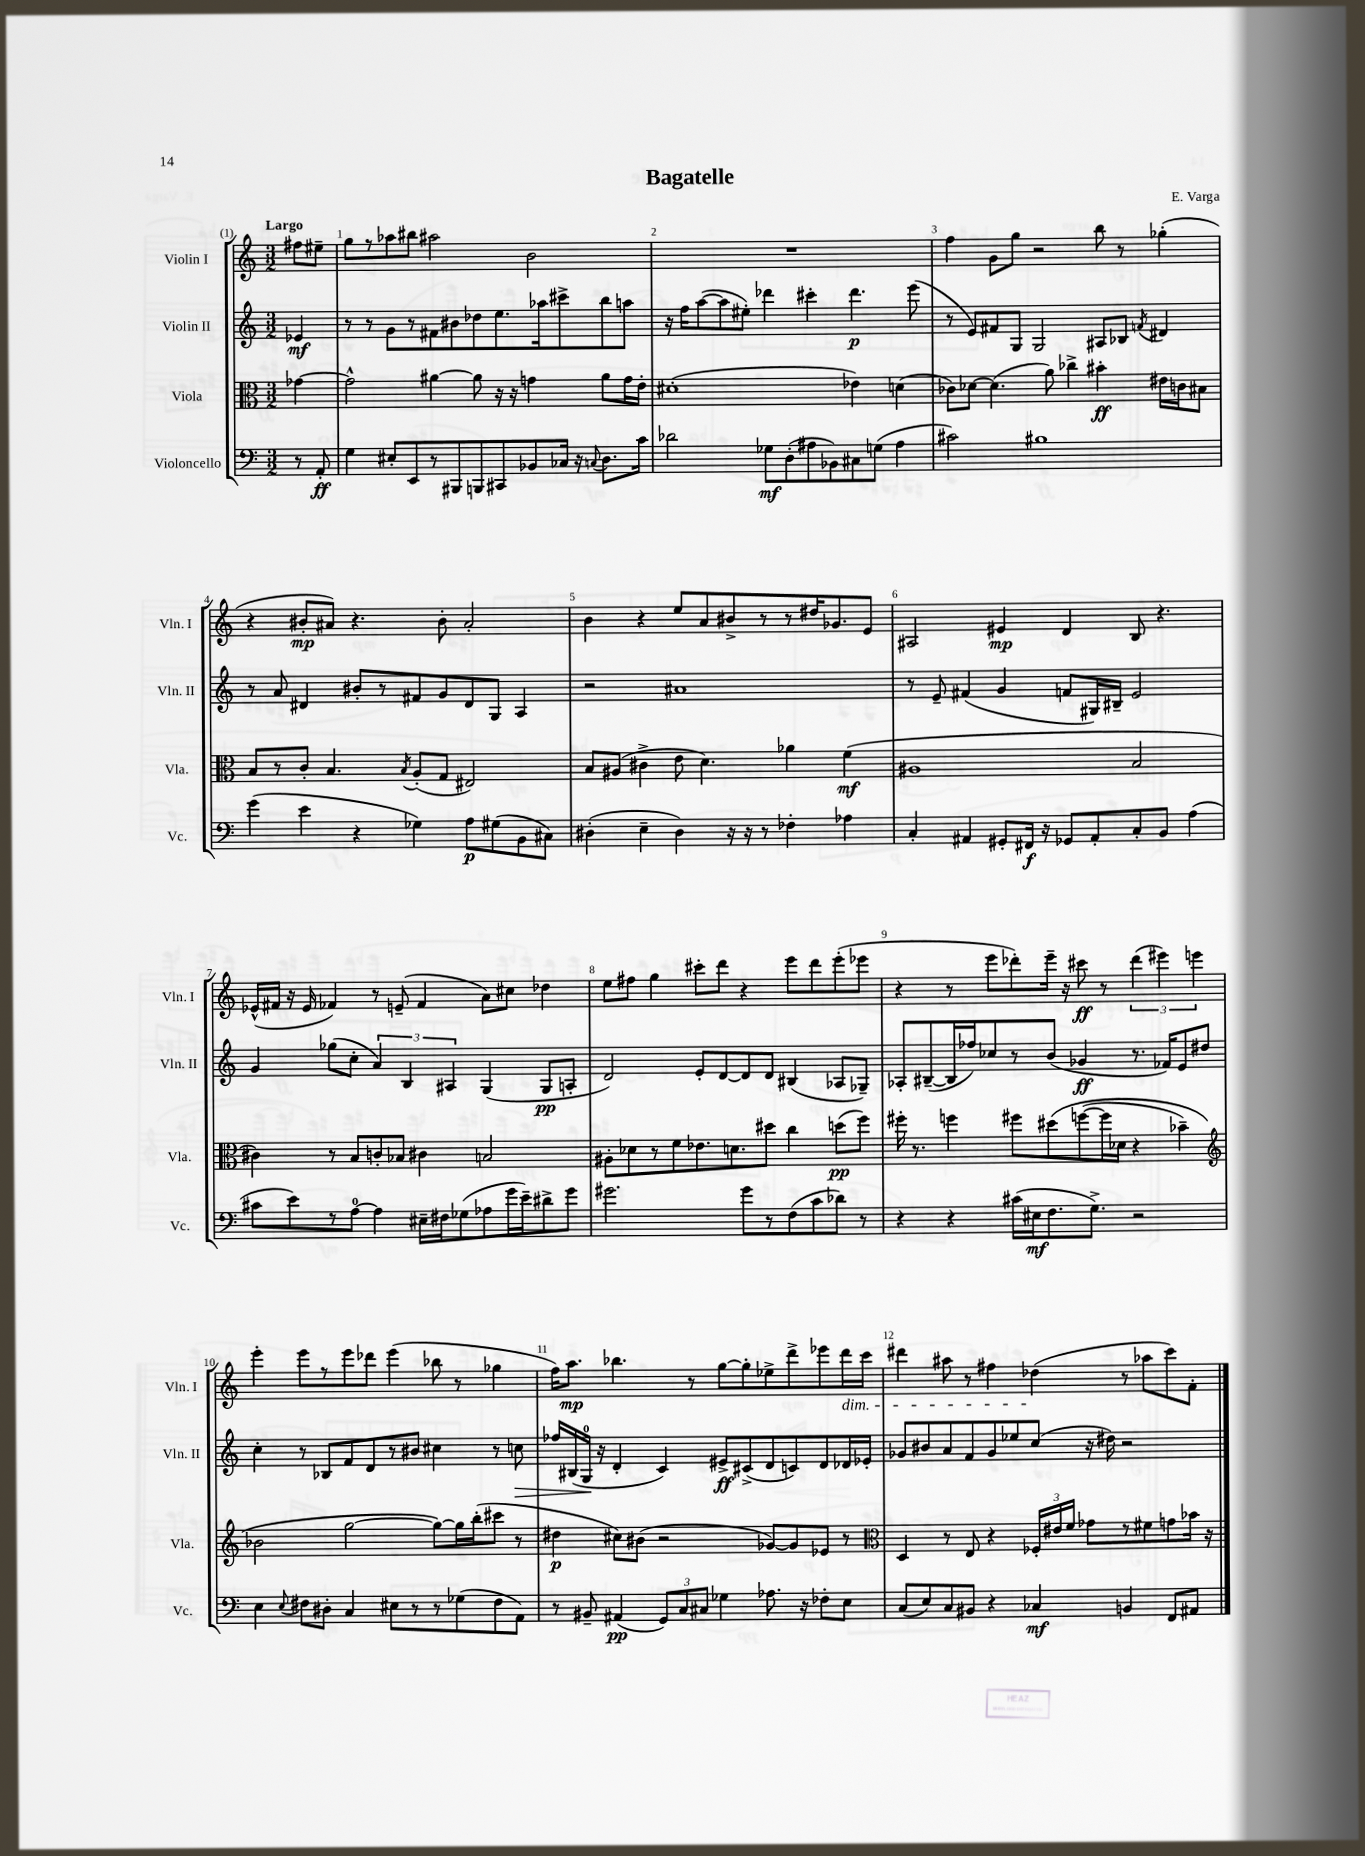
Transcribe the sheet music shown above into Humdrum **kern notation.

**kern	**dynam	**kern	**dynam	**kern	**dynam	**kern	**dynam
*part4	*part4	*part3	*part3	*part2	*part2	*part1	*part1
*staff4	*staff4	*staff3	*staff3	*staff2	*staff2	*staff1	*staff1
*I"Violoncello	*	*I"Viola	*	*I"Violin II	*	*I"Violin I	*
*I'Vc.	*	*I'Vla.	*	*I'Vln. II	*	*I'Vln. I	*
*clefF4	*	*clefC3	*	*clefG2	*	*clefG2	*
*k[]	*	*k[]	*	*k[]	*	*k[]	*
*M3/2	*	*M3/2	*	*M3/2	*	*M3/2	*
=	=	=	=	=	=	=	=
!	!	!	!	!	!	!LO:TX:a:B:t=Largo	!
8r	.	[4g-X\	.	4e-X/	mf	8ff#X\L	.
8AA'/	ff	.	.	.	.	8ee#X~\J	.
=1	=1	=1	=1	=1	=1	=1	=1
4G\	.	2g-^^\]	.	8r	.	8gg\L	.
.	.	.	.	8r	.	8r	.
8E#X'/L	.	.	.	8g\L	.	8aa-X\	.
8EE/	.	.	.	8r	.	8bb#X\J	.
8r	.	[4a#X\	.	8f#X\	.	2aa#X\	.
8BBB#X/	.	.	.	8b#X\	.	.	.
8BBBn/	.	8a#\]	.	8dd-X\	.	.	.
8CC#X/	.	16r	.	8.ee\	.	.	.
.	.	16r	.	.	.	.	.
8BB-X/	.	4gn\	.	.	.	2b\	.
.	.	.	.	16aa-X\k	.	.	.
16C-X/Jk	.	.	.	8ccc#X^\	.	.	.
16r	.	.	.	.	.	.	.
8qqCn/	.	.	.	.	.	.	.
8.D\L	.	8a#\L	.	8bb\	.	.	.
.	.	16g\L	.	8aan\J	.	.	.
16c\Jk	.	16e'\JJ	.	.	.	.	.
=2	=2	=2	=2	=2	=2	=2	=2
2d-X\	.	(1d#X'	.	16r	.	1.r	.
.	.	.	.	16ff\KL	.	.	.
.	.	.	.	([8aa\	.	.	.
.	.	.	.	8aa\]	.	.	.
.	.	.	.	8ee#X'\J)	.	.	.
8G-X\L	mf	.	.	4ddd-X\	.	.	.
(8D'\	.	.	.	.	.	.	.
8A#X\	.	.	.	4ccc#X'\	.	.	.
8BB-X\)	.	.	.	.	.	.	.
8C#X\	.	4e-X\)	.	4.ddd-\	p	.	.
(8Gn\J	.	.	.	.	.	.	.
4A#\	.	(4dn\	.	.	.	.	.
.	.	.	.	(8eee\	.	.	.
=3	=3	=3	=3	=3	=3	=3	=3
2c#X\)	.	8c-X\L)	.	8r	.	4ff\	.
.	.	[8d-X\J	.	8e/L)	.	.	.
.	.	(4.d-\]	.	8f#X/	.	8g\L	.
.	.	.	.	8G/J	.	8gg\J	.
1B#X	.	.	.	2G/	.	2r	.
.	.	8a\)	.	.	.	.	.
.	.	4cc-X^\	.	.	.	.	.
.	.	4b#X'\	ff	8A#X/L	.	8bb\	.
.	.	.	.	8B-X/J	.	8r	.
.	.	.	.	8qfn/	.	.	.
.	.	16e#X\LL	.	4d#X/	.	(4gg-X'\	.
.	.	16cn\J	.	.	.	.	.
.	.	8B#X\J	.	.	.	.	.
!!LO:LB:g=z
=4	=4	=4	=4	=4	=4	=4	=4
(4g\	.	8B/L	.	8r	.	4r	.
.	.	8r	.	8a/	.	.	.
4e\	.	8c'/J	.	4d#X/	.	8b#X'/L	mp
.	.	4.B/	.	.	.	8a#X/J)	.
4r	.	.	.	8b#X'/L	.	4.r	.
.	.	.	.	8r	.	.	.
.	.	8qB/	.	.	.	.	.
4G-X\)	.	(8A'/L	.	8f#X/	.	.	.
.	.	8G/J	.	8g/	.	8b#'\	.
8A\L	p	2E#X/)	.	8d#/	.	2a#'/	.
(8G#X\	.	.	.	8G/J	.	.	.
8BB\	.	.	.	4A/	.	.	.
8C#X\J)	.	.	.	.	.	.	.
=5	=5	=5	=5	=5	=5	=5	=5
(4D#X'\	.	8B/L	.	2r	.	4b\	.
.	.	(8A#X/J	.	.	.	.	.
4E~\	.	4c#X^\	.	.	.	4r	.
4D#\)	.	8e\	.	1a#X	.	8ee/L	.
.	.	4.d\)	.	.	.	8a/	.
16r	.	.	.	.	.	8b#X^/	.
16r	.	.	.	.	.	.	.
8r	.	.	.	.	.	8r	.
4F-X'\	.	4a-X\	.	.	.	8r	.
.	.	.	.	.	.	16dd#X/K	.
.	.	.	.	.	.	8.g-X/	.
4A-X\	.	(4f\	mf	.	.	.	.
.	.	.	.	.	.	8e/J	.
=6	=6	=6	=6	=6	=6	=6	=6
4C'/	.	1A#X	.	8r	.	2A#X/	.
.	.	.	.	8e~/	.	.	.
4AA#X/	.	.	.	(4f#X/	.	.	.
8GG#X'/L	.	.	.	4g/	.	4e#X/	mp
16FF#X/Jk	f	.	.	.	.	.	.
16r	.	.	.	.	.	.	.
8GG-X/L	.	.	.	8fn/L	.	4d/	.
8AA#'/	.	.	.	16G#X/L)	.	.	.
.	.	.	.	16B#X~/JJ	.	.	.
8C'/	.	2B/	.	2e/	.	8B/	.
8BB/J	.	.	.	.	.	4.r	.
(4A\	.	.	.	.	.	.	.
!!LO:LB:g=z
=7	=7	=7	=7	=7	=7	=7	=7
8c#X\L	.	4c#X\)	.	4g/	.	(16e-X^^/LL	.
.	.	.	.	.	.	16f#X/JJ	.
8e\)	.	.	.	.	.	16r	.
.	.	.	.	.	.	16e-/	.
8r	.	8r	.	(8gg-X\L	.	4f-X/)	.
[8A\J	.	8B/L	.	8cc'\J	.	.	.
4A\]	.	8cn'/	.	6a/)	.	8r	.
.	.	8B-X/J	.	.	.	(8en~/	.
.	.	.	.	6B/	.	.	.
16E#X~\LL	.	4c#X\	.	.	.	4f-/	.
16F#X\J	.	.	.	.	.	.	.
.	.	.	.	6A#X/	.	.	.
(8G-X\	.	.	.	.	.	.	.
8A-X\	.	2Bn/	.	(4G/	.	8a\L)	.
16g\L	.	.	.	.	.	8cc#X\J	.
16e~\J)	.	.	.	.	.	.	.
8d#X^\	.	.	.	8G/L	pp	4dd-X\	.
8g\J	.	.	.	8An'/J	.	.	.
=8	=8	=8	=8	=8	=8	=8	=8
2.g#X\	.	8A#X'\L	.	2d/)	.	8ee\L	.
.	.	8d-X\	.	.	.	8ff#X\J	.
.	.	8r	.	.	.	4gg\	.
.	.	8f\	.	.	.	.	.
.	.	8.e-X\	.	8e'/L	.	8ccc#X'\L	.
.	.	.	.	[8d/	.	8ddd\J	.
.	.	8.dn\	.	.	.	.	.
8g#\L	.	.	.	8d/]	.	4r	.
8r	.	8dd#X\J	.	8d/J	.	.	.
(8F\	.	4cc\	.	(4B#X/	.	8eee\L	.
8c\	.	.	.	.	.	8ddd\	.
8d-X\J)	.	(8ddn\L	pp	8A-X/L	.	(8eee'\	.
8r	.	8ff\J)	.	8G-X~/J)	.	8eee-X\J	.
=9	=9	=9	=9	=9	=9	=9	=9
4r	.	16ff#X'\	.	8A-X'/L	.	4r	.
.	.	8.r	.	.	.	.	.
.	.	.	.	([8B#X~/	.	.	.
4r	.	4ffn\	.	16B#/L]	.	8r	.
.	.	.	.	16ff-X/J)	.	.	.
.	.	.	.	8cc-X/	.	8eee\L	.
(16c#X\LL	.	8ff#X\L	.	8r	.	8ddd-X'\)	.
16E#X\J	mf	.	.	.	.	.	.
8.F\	.	(8dd#X\	.	(8b/J	.	16eee~\Jk	.
.	.	.	.	.	.	16r	.
.	.	([8ffn\	.	4g-X/	ff	8ccc#X\	ff
8.G^\J)	.	.	.	.	.	.	.
.	.	16ff\L]	.	.	.	8r	.
.	.	16d-X\JJ	.	.	.	.	.
2r	.	4r	.	8.r	.	(6ddd-\	.
.	.	.	.	.	.	6eee#X\)	.
.	.	.	.	16f-X/KL)	.	.	.
.	.	4b-X~\)	.	8e/	.	.	.
.	.	.	.	.	.	6eeen\	.
.	.	.	.	8dd#X/J	.	.	.
!!LO:LB:g=z
=10	=10	=10	=10	=10	=10	=10	=10
*	*	*clefG2	*	*	*	*	*
4E\	.	2b-X\	.	4cc'\	.	4eee'\	.
8qqE/	.	.	.	.	.	.	.
8F#X\L	.	.	.	8r	.	8eee\L	.
8D#X'\J	.	.	.	8B-X/L	.	8r	.
4C/	.	[2gg\	.	8f/	.	8eee\	.
.	.	.	.	8d/	.	8ddd-X\J	.
8E#X\L	.	.	.	8r	.	(4eee\	.
8r	.	.	.	8b#X/J	.	.	.
8r	.	8gg\L_)	.	4cc#X\	.	8bb-X\	.
(8G-X\	.	16gg\L]	.	.	.	8r	.
.	.	(16bb'\J	.	.	.	.	.
8F#\	.	8ccc#X\J	.	8r	.	4gg-X\	.
!	!	!	!	!	!LO:HP:b	!	!
8AA\J)	.	8r	.	8ccn\	>	.	.
=11	=11	=11	=11	=11	=11	=11	=11
8r	.	4dd#X\	p	16ff-X/LL	.	16ff\KL)	.
.	.	.	.	(16B#X/	.	8.aa\J	mp
8BB#X~/	.	.	.	16G/JJ	.	.	.
.	.	.	.	16r	]	.	.
(4AA#X/	pp	8cc#X\L)	.	4d'/	.	4.bb-X\	.
.	.	(8b#X\J	.	.	.	.	.
12GG/L)	.	2r	.	4c/)	.	.	.
12C/	.	.	.	.	.	.	.
.	.	.	.	.	.	8r	.
12C#X/J	.	.	.	.	.	.	.
4G-X\	.	.	.	8e#X^/L	ff	[8gg\L	.
.	.	.	.	(8c#X^/	.	8gg'\]	.
8.A-X\	.	[8g-X/L)	.	8d/	.	8ee-X^\	.
.	.	8g-/]	.	8cn/)	.	8ddd^\	.
16r	.	.	.	.	.	.	.
8F-X'\L	.	8e-X/J	.	8d/	.	8eee-X\	.
!	!	!	!	!	!	!LO:TX:b:i:t=dim.	!
8E\J	.	8r	.	16d-X/L	.	16ddd\L	.
.	.	.	.	16e-X'/JJ	.	16ccc\JJ	.
=12	=12	=12	=12	=12	=12	=12	=12
*	*	*clefC3	*	*	*	*	*
(8C/L	.	4D/	.	8g-X/L	.	4ddd#X\	.
8E/)	.	.	.	8b#X/	.	.	.
8C/	.	8r	.	8a/	.	8aa#X\	.
8BB#X/J	.	8E/	.	8f/	.	8r	.
4r	.	4r	.	8g-/	.	4ff#X\	.
.	.	.	.	8ee-X/	.	.	.
4C-X/	mf	24F-X'/LL	.	(8cc/J	.	(4dd-X\	.
.	.	24e#X/	.	.	.	.	.
.	.	24f/JJ	.	.	.	.	.
.	.	8g-X\L	.	16r	.	.	.
.	.	.	.	16dd#X\)	.	.	.
4BBn/	.	8r	.	2r	.	8r	.
.	.	8f#X\	.	.	.	8aa-X\L	.
8FF/L	.	8gn\	.	.	.	8ccc\)	.
8AA#X/J	.	16b-X\Jk	.	.	.	8f'\J	.
.	.	16r	.	.	.	.	.
==	==	==	==	==	==	==	==
*-	*-	*-	*-	*-	*-	*-	*-
